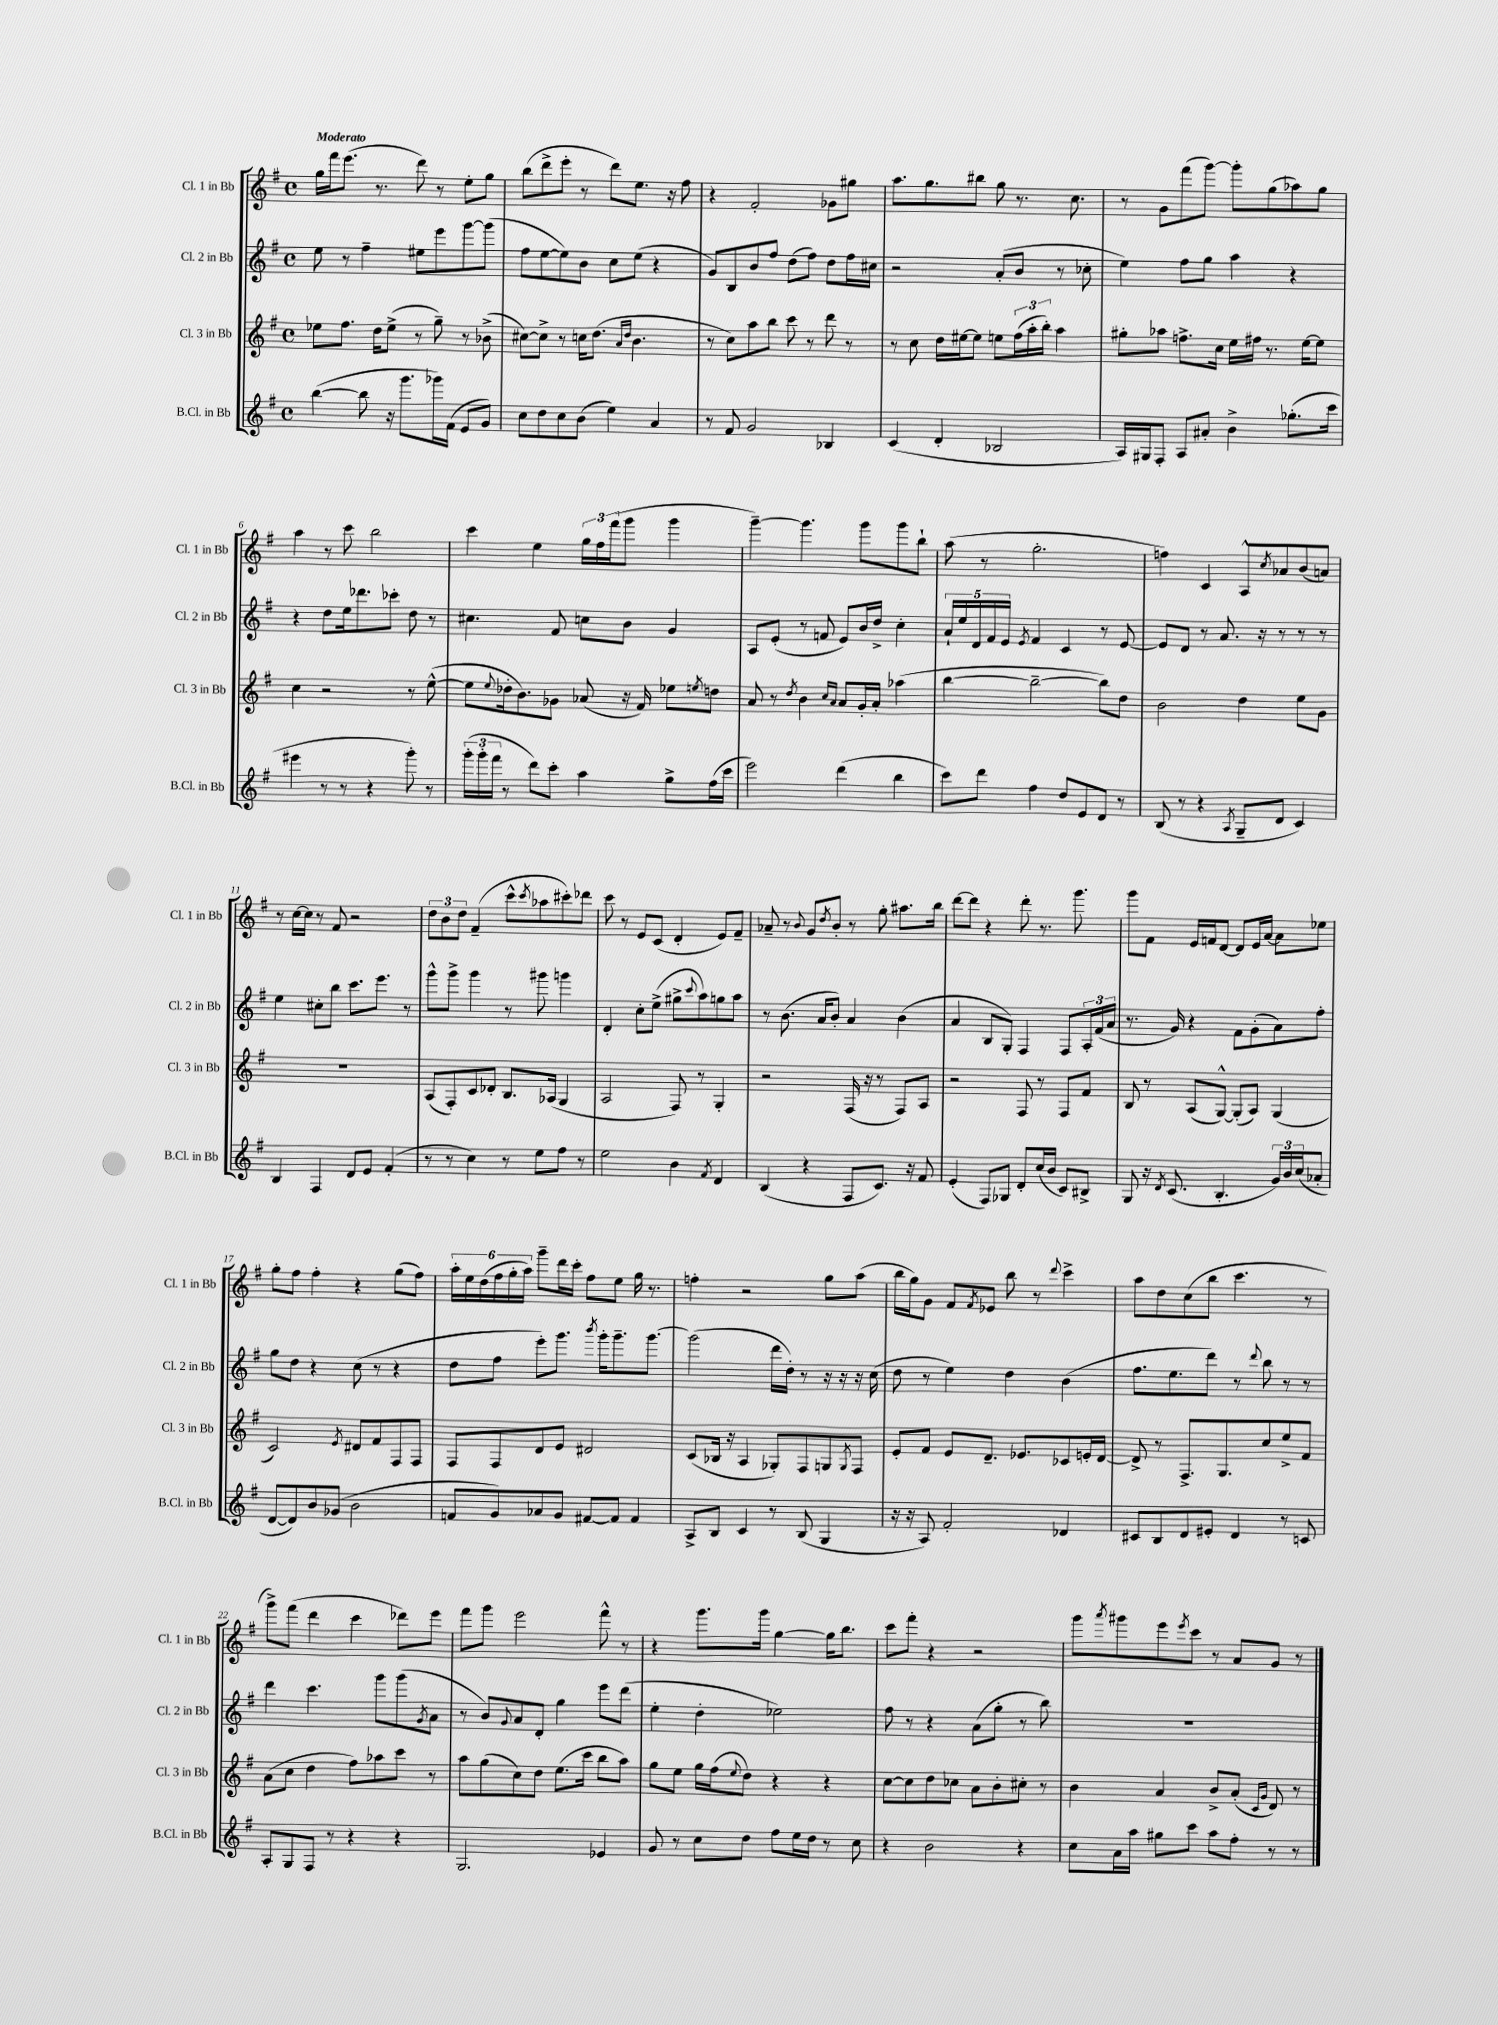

**kern	**kern	**kern	**kern
*part4	*part3	*part2	*part1
*staff4	*staff3	*staff2	*staff1
*I"B.Cl. in Bb	*I"Cl. 3 in Bb	*I"Cl. 2 in Bb	*I"Cl. 1 in Bb
*I'B.Cl. in Bb	*I'Cl. 3 in Bb	*I'Cl. 2 in Bb	*I'Cl. 1 in Bb
*clefG2	*clefG2	*clefG2	*clefG2
*k[f#]	*k[f#]	*k[f#]	*k[f#]
*M4/4	*M4/4	*M4/4	*M4/4
*met(c)	*met(c)	*met(c)	*met(c)
=1	=1	=1	=1
!	!	!	!LO:TX:a:B:t=Moderato
([4bb\	8ee-X\L	8ee\	16gg\LL
.	.	.	16fff#\J
.	8.ff#\J	8r	(8.eee\J
8bb\]	.	4ff#~\	.
.	16dd\KL	.	8.r
16r	(8ee-^\J	.	.
8.ggg\L	.	.	.
.	8r	8ee#X\L	8ddd\)
16ggg-X\L)	8gg~\)	8eee\	8r
(16f#\JJ	.	.	.
8e/L	8r	[8ggg\	8ee'\L
8g/J)	(8b-X^\	(8ggg\J]	8gg\J
=2	=2	=2	=2
8cc\L	[8cc#X\L)	8ff#\L	(8bb\L
8dd\	8cc#^\J]	[8ee\	8ddd^\
8cc\	8r	8ee\])	8eee'\J
(8b\J	16ccn\KL	8b\J	8r
.	(8.dd\J	.	.
4ee\)	.	8cc\L	8ddd\L)
.	16qqa/LL	.	.
.	16qqdd/JJ	.	.
.	4.b\	(8ee\J	8.ee\J
4a/	.	4r	.
.	.	.	16r
.	.	.	8ff#\
=3	=3	=3	=3
8r	8r	8g/L)	4r
8f#/	8cc\L)	8B/	.
2g/	8aa\	8b/	2f#'/
.	8bb\J	8ff#/J	.
.	8ccc\	(8dd\L	.
.	8r	8ff#\J)	.
4B-X/	8ddd\	8dd\L	8g-X\L
.	8r	16ff#\L	8gg#X\J
.	.	16cc#X\JJ	.
=4	=4	=4	=4
(4c/	8r	2r	8.aa\L
.	8cc\	.	.
.	.	.	8.gg\
4d'/	16dd\LL	.	.
.	[16ee#X\J	.	.
.	8ee#\J]	.	8bb#X\J
2B-X/	8een\L	(8a'/L	8gg\
.	(24ff#\L	8b/J	8.r
.	24aa'\	.	.
.	24bb'\JJ)	.	.
.	4aa\	8r	.
.	.	.	8.cc\
.	.	8cc-X'\	.
=5	=5	=5	=5
16A/LL)	8gg#X'\L	4ee\)	8r
16G#X/J	.	.	.
8F#'/J	8aa-X\J	.	8g\L
8A/L	8.ffn^\L	8ff#\L	(8fff#\
8a#X'/J	.	8gg\J	[8ggg\J)
.	16cc\Jk	.	.
4b^\	16ee\LL	4aa\	8ggg'\L]
.	16ff#X\JJ	.	.
.	8.r	.	(8gg\
(8.gg-X'\L	.	4r	8aa-X\)
.	[16ee\KL	.	.
.	8ee\J]	.	8gg\J
16ccc\Jk	.	.	.
!!LO:LB:g=z
=6	=6	=6	=6
4eee#X\	4cc\	4r	4aa\
8r	2r	8dd\L	8r
8r	.	16ee\k	8ccc\
.	.	8.ddd-X\	.
4r	.	.	2bb\
.	.	8ccc-X'\J	.
8ggg'\)	8r	8dd\	.
8r	([8ee^^\	8r	.
=7	=7	=7	=7
(24ggg'\LL	8ee\L]	4.cc#X\	4ccc\
24ggg'\	.	.	.
24fff#\JJ	.	.	.
.	8qqee/	.	.
8r	16dd-X'\k	.	.
.	8.b\)	.	.
8ddd\L)	.	.	4ee\
8ccc'\J	8g-X\J	8f#/	.
4aa\	(8a-X/	8ccn\L	24gg\LL
.	.	.	24ff#\
.	.	.	(24fff#\J
.	16r	8b\J	8ggg\J
.	16f#/)	.	.
8gg^\L	8ee-X\L	4g/	4ggg\
.	8qeen/	.	.
(16ff#\L	8ddn\J	.	.
16ccc\JJ	.	.	.
=8	=8	=8	=8
2eee\)	8a/	8A/L	[4ggg~\)
.	8r	(8e'/J	.
.	8qdd/	.	.
.	4b\	8r	4.ggg\]
.	.	8fn/	.
.	16qqcc/LL	.	.
.	16qqa/JJ	.	.
(4ddd\	8a/L	8e/L)	.
.	16g'/L	16b/L	8ggg\L
.	16a'/JJ	16dd^/JJ	.
4bb\	(4aa-X\	4cc'\	8ggg\
.	.	.	8bb`\J
=9	=9	=9	=9
8ccc\L)	[4bb\	20a`/LL	(8aa\
.	.	20ee/	.
.	.	20d/	.
8ddd\J	.	.	8r
.	.	20f#/	.
.	.	20e/JJ	.
.	.	8qe/	.
4ff#\	2bb~\_	4f#/	2.gg'\
8dd/L	.	4c/	.
8e/	.	.	.
8d/J	8bb\L])	8r	.
8r	8dd\J	[8e/	.
=10	=10	=10	=10
(8B/	2b\	8e/L]	4ffn\)
8r	.	8d/J	.
4r	.	8r	4c/
.	.	8.a/	.
8qA/	.	.	.
8G~/L	4dd\	.	8A^^/L
.	.	16r	.
.	.	.	8qcc/
8d/J	.	8r	8a-X/
4c/)	8ee\L	8r	(8b/
.	8g\J	8r	8an/J)
!!LO:LB:g=z
=11	=11	=11	=11
4B/	1r	4ee\	8r
.	.	.	[16cc\LL
.	.	.	16cc\JJ]
4F#/	.	8cc#X'\L	8r
.	.	8bb\J	8f#/
8d/L	.	8.ccc\L	2r
8e/J	.	.	.
.	.	8.eee\J	.
(4f#'/	.	.	.
.	.	8r	.
=12	=12	=12	=12
8r	(8A/L	8ggg^^\L	12dd\L
.	.	.	12b\
8r	8F#'/)	8ggg^\J	.
.	.	.	12dd\J
4cc\)	8c/	4ggg\	(4f#~/
.	8d-X'/J	.	.
8r	8.B/L	8r	8ccc^^\L
.	.	.	8qccc/
8ee\L	.	8ggg#X\	8aa-X\
.	(16A-X/Jk	.	.
8ff#\J	4G/	4gggn\	8ccc#X'\)
8r	.	.	8ddd-X\J
=13	=13	=13	=13
2ee\	2A/	4d'/	8ccc\
.	.	.	8r
.	.	8cc'\L	8e/L
.	.	(8ee^\J	(8c/J
4b\	8F#/)	8gg#X^\L	4d'/
.	.	8qqccc/	.
.	8r	8aa\)	.
8qf#/	.	.	.
4d/	4G'/	8ggn\	8e/L)
.	.	8aa\J	8f#~/J
=14	=14	=14	=14
(4B/	2r	8r	8a-X~/
.	.	(8.b\	8r
.	.	.	8qqb/
4r	.	.	8g/L
.	.	16a/KL	.
.	.	.	8qdd/
.	.	8b'/J)	8b'/J
8F#/L	(16F#/	4a/	8r
.	16r	.	.
8.c/J)	8r	.	8gg'\
.	8F#/L)	(4b\	8.aa#X\L
16r	.	.	.
8f#/	8A/J	.	.
.	.	.	16bb\Jk
=15	=15	=15	=15
(4e'/	2r	4a/	[8ddd\L
.	.	.	8ddd\J]
8F#/L)	.	8B/L	4r
8G-X/J	.	8G'/J)	.
8d'/L	8F#/	4F#/	8ddd'\
(16cc/L	8r	.	8.r
16b/JJ	.	.	.
8c/L)	8F#/L	8F#/L	.
.	.	.	8.ggg\
8B#X^/J	8f#/J	24A'/L	.
.	.	(24f#/	.
.	.	24a/JJ	.
=16	=16	=16	=16
8G/	8B/	8.r	8ggg\L
16r	8r	.	8f#\J
8qd/	.	.	.
(8.c/	.	16g/)	.
.	(8A/L	4r	16e/LL
.	.	.	16fn/J
4.B'/	[8G^^/J)	.	[8d/J
.	(8G'/L]	8f#\L	8d/L]
.	8A/J)	(8g'\	16e/L
.	.	.	[16a/JJ
24g/LL)	(4G/	8a\)	8a\L]
24b/	.	.	.
(24cc/J	.	.	.
8a-X'/J	.	8ff#'\J	8ee-X\J
!!LO:LB:g=z
=17	=17	=17	=17
[8d/L	2c/)	8gg\L	8gg'\L
8d/])	.	8dd\J	8ff#\J
8b/	.	4r	4ff#'\
(8g-X/J	.	.	.
.	8qe/	.	.
2b\	8d#X/L	(8cc\	4r
.	8f#/	8r	.
.	8F#/	4r	(8gg\L
.	8F#/J	.	8ff#\J)
=18	=18	=18	=18
8fn/L	8F#/L	8dd\L	24aa'\LL
.	.	.	24ee\
.	.	.	(24dd\
8g/)	8F#/	8ff#\J	24ff#\
.	.	.	24gg'\
.	.	.	24aa\JJ)
8a-X/	8d/	8eee'\L)	8ggg~\L
8g/J	8e/J	8.ggg\J	16ddd\L
.	.	.	16ccc'\JJ
[8f#X/L	2d#X/	.	8ff#\L
.	.	8qbbb/	.
.	.	16ggg'\KL	.
8f#/J]	.	8.ggg~\	8ee\J
4f#/	.	.	16gg\
.	.	[8.ggg\J	8.r
=19	=19	=19	=19
8A^/L	(8c/L	(2ggg\]	4ffn'\
8B/J	16B-X/Jk	.	.
.	16r	.	.
4c/	4A/	.	2r
8r	8G-X'/L)	16ddd\LL	.
.	.	16dd'\JJ)	.
(8B/	8F#/	8r	.
4G/	8Gn/	16r	8gg\L
.	.	16r	.
.	8qG/	.	.
.	8F#/J	16r	(8aa\J
.	.	(16cc\	.
=20	=20	=20	=20
16r	8e'/L	8dd\	16bb\LL
16r	.	.	16gg\J)
8A/)	8f#/J	8r	8g\J
2f#'/	8e/L	4ee\)	8f#/L
.	.	.	8qf#/
.	8.d~/J	.	8e-X/J
.	.	4dd\	8bb\
.	8.e-X/L	.	.
.	.	.	8r
.	.	.	8qqddd/
4d-X/	8c-X/	(4b\	4ccc^\
.	16en'/L	.	.
.	[16d/JJ	.	.
=21	=21	=21	=21
8c#X/L	8d^/]	8.ff#\L	8aa\L
8B/	8r	.	8dd\
.	.	8.ee\	.
8d/	8.F#^/L	.	(8cc\
8e#X'/J	.	8ddd\J)	8bb\J
.	8.G/	.	.
4d/	.	8r	4.ccc\
.	.	8qqddd/	.
.	8cc/	8bb\	.
8r	8ee^/	8r	.
8cn/	8f#/J	8r	8r
!!LO:LB:g=z
=22	=22	=22	=22
8A'/L	(8a\L	4ddd\	8ggg^\L)
8G/	8cc\J	.	(8fff#\J
8F#/J	4dd\	4.ccc\	4ddd\
8r	.	.	.
4r	8ff#\L)	.	4ccc\
.	8aa-X\	8ggg\L	.
4r	8ccc\J	(8ggg\	8ddd-X\L)
.	.	8qg/	.
.	8r	8a\J	8eee\J
=23	=23	=23	=23
2.G/	8aa\L	8r	8fff#\L
.	(8gg\	8b/L)	8ggg\J
.	.	8qqg/	.
.	8cc\)	8a/	2eee\
.	8dd\J	8d'/J	.
.	(8.ee\L	4gg\	.
.	16ccc\Jk	.	.
4e-X/	8bb\L	8eee\L	8fff#^^\
.	8aa\J)	(8ddd\J	8r
=24	=24	=24	=24
8g/	8gg\L	4ee'\	4r
8r	8ee\J	.	.
8cc\L	16gg\LL	4dd'\	8.ggg\L
.	(16ff#\J	.	.
.	8qqee/	.	.
8dd\J	8dd\J)	.	.
.	.	.	16ggg\Jk
8ff#\L	4r	2ee-X\)	[4gg\
16ee\L	.	.	.
16dd\JJ	.	.	.
8r	4r	.	16gg\KL]
.	.	.	8.bb\J
8cc\	.	.	.
=25	=25	=25	=25
4r	[8cc\L	8ff#\	8ccc\L
.	8cc\]	8r	8fff#'\J
2b\	8dd\	4r	4r
.	8cc-X\J	.	.
.	8a\L	(8a\L	2r
.	8b'\	8gg'\J	.
4r	8cc#X'\J	8r	.
.	8r	8bb\)	.
=26	=26	=26	=26
8cc\L	4b\	1r	8ggg\L
.	.	.	8qaaa/
16a\L	.	.	8ggg#X\
16aa\JJ	.	.	.
8gg#X\L	4a/	.	8eee\
.	.	.	8qeee/
8ccc\J	.	.	8ccc\J
8aa\L	8b^/L	.	8r
8ff#'\J	(8a'/J	.	8a/L
.	16qqc/LL	.	.
.	16qqg/JJ	.	.
8r	8d/)	.	8g/J
8r	8r	.	8r
==	==	==	==
*-	*-	*-	*-
